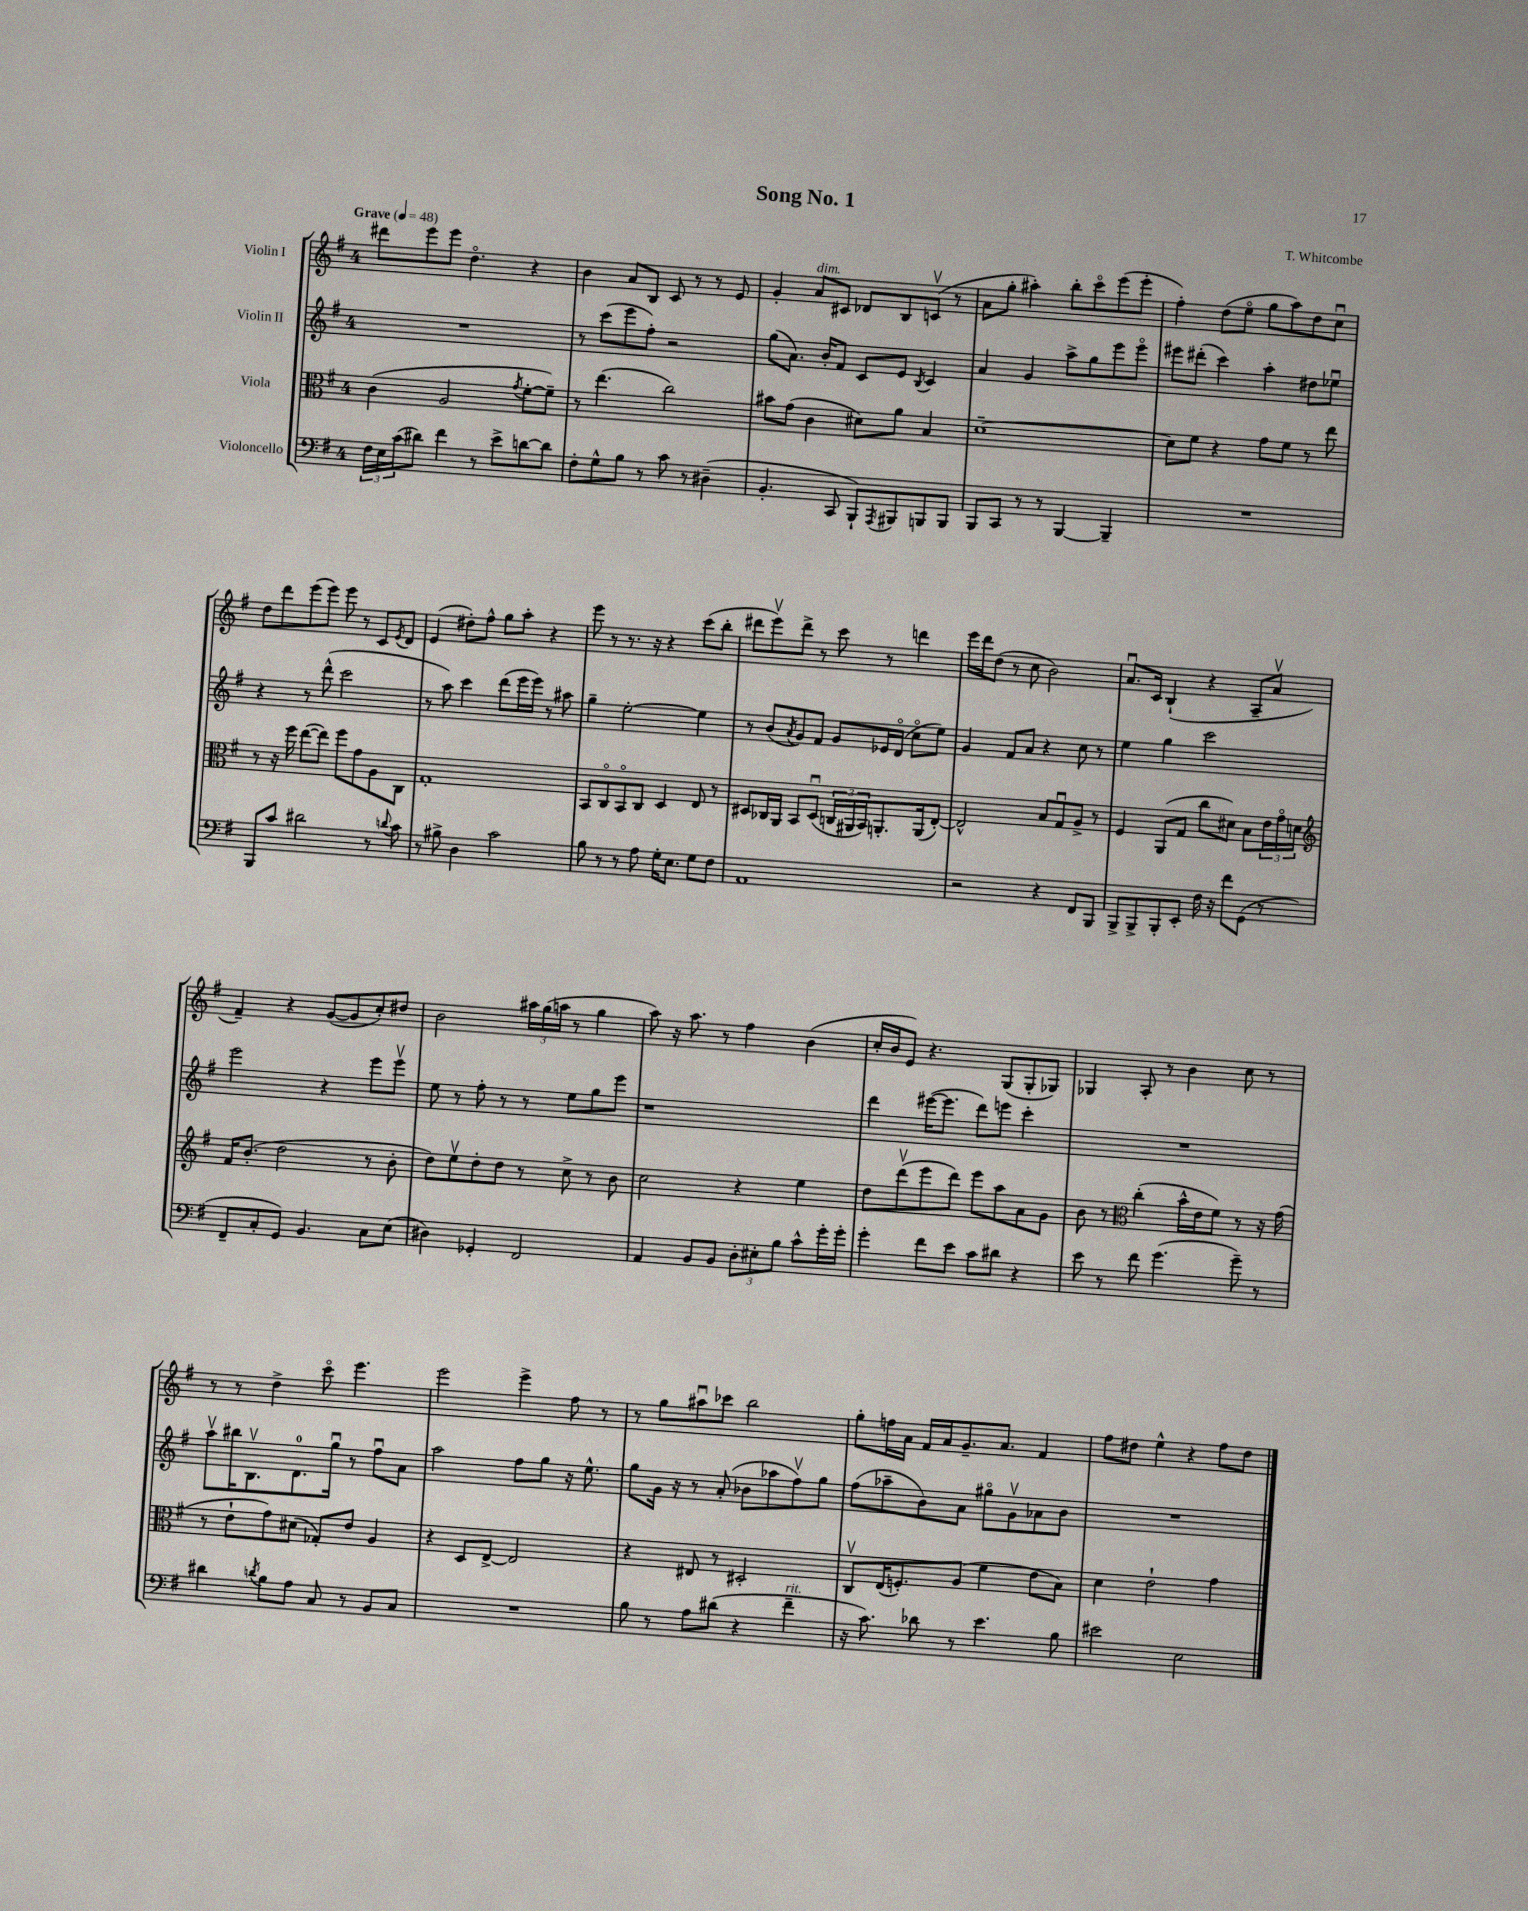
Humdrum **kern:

**kern	**kern	**kern	**kern
*part4	*part3	*part2	*part1
*staff4	*staff3	*staff2	*staff1
*I"Violoncello	*I"Viola	*I"Violin II	*I"Violin I
*clefF4	*clefC3	*clefG2	*clefG2
*k[f#]	*k[f#]	*k[f#]	*k[f#]
*M4/4	*M4/4	*M4/4	*M4/4
*MM48	*MM48	*MM48	*MM48
=1	=1	=1	=1
!	!	!	!LO:TX:a:B:t=Grave
24F#\LL	(4c\	1r	8ddd#X\L
24E\	.	.	.
(24c\J	.	.	.
8d#X\J)	.	.	8eee\
4f#\	2A/	.	8eee\J
.	.	.	4.dd\
8r	.	.	.
8e^\L	.	.	.
.	8qg/	.	.
[8dn\	[8f#'\L	.	4r
8d\J]	8f#~\J])	.	.
=2	=2	=2	=2
8F#'\L	8r	8r	4b\
8G^^\	(4.ee\	(8ccc\L	.
8B\J	.	8eee\	8a/L
8r	.	8ff#'\J)	8B/J
8c\	2cc\)	2r	8c/
8r	.	.	8r
(4D#X~\	.	.	8r
.	.	.	8e/
=3	=3	=3	=3
4.BB'/	8b#X\L	(8gg\L	4g'/
.	(8g\J	8.a\J)	.
!	!	!	!LO:TX:a:i:t=dim.
.	4c\	.	8a/L
.	.	16b'/KL	.
8CC/	.	8f#/J	8c#X/J
8BBB`/L)	8d#X\L)	8c/L	8d-X/L
8qAAA/	.	.	.
8BBB#X/	8a\J	8e/J	8B/
.	.	8qB/	.
8BBBn/	4B/	4c/	(8cnv/J
8BBB/J	.	.	8r
=4	=4	=4	=4
8BBB/L	[1d~	4a/	8a\L
8CC/J	.	.	8gg'\J
8r	.	4g/	4aa#X'\)
8r	.	.	.
[4BBB/	.	8aa^\L	8bb'\L
.	.	8gg\	8ccc\
4BBB~/]	.	8eee\	(8eee\
.	.	8eee\J	8eee'\J
=5	=5	=5	=5
1r	8d\L]	8eee#X\L	4ff#'\)
.	8f#\J	(8ddd#X'\J	.
.	4r	4ccc\)	(8dd\L
.	.	.	8ee\J
.	8g\L	4aa'\	8gg\L
.	8f#\J	.	8aa\)
.	8r	8dd#X\L	8dd\
.	8ee\	8ee-Xu\J	8ccu\J
!!LO:LB:g=z
=6	=6	=6	=6
8BBB/L	8r	4r	8dd\L
8c/J	16r	.	8ddd\
.	16ff#\	.	.
2d#X\	([8ee\L	8r	(8eee\
.	8ee\J])	(8ddd^^\	8eee\J)
.	8ff#\L	2ccc\	8eee\
.	8g\	.	8r
8r	8A\	.	8c/L
8qqdn/	.	.	8qe/
8c\	8C\J	.	8d/J
=7	=7	=7	=7
8r	1G'	8r	(4e/
8B#X^\	.	8aa\)	.
4D\	.	4ccc\	8dd#X'\L)
.	.	.	8ff#^^\J
2c\	.	(8ddd\L	8gg\L
.	.	16eee\L	8aa'\J
.	.	16eee\JJ)	.
.	.	8r	4r
.	.	8aa#X\	.
=8	=8	=8	=8
8B\	8BB/L	4gg~\	8eee\
8r	8C/	.	8r
8r	8BB/	[2ee'\	8.r
8A\	8C/J	.	.
.	.	.	16r
16G'\KL	4D/	.	4r
8.E\J	.	.	.
8G\L	8E/	4ee\]	(8ccc\L
8F#\J	8r	.	8bb'\J
=9	=9	=9	=9
1AA	8D#X/L	8r	8ddd#X\L
.	16C-X/L	(8b/L	8eeev\)
.	16AA/JJ	.	.
.	.	8qa/	.
.	8BB/L	8g/)	8ddd#^\J
.	(8D#u/J	8f#/J	8r
.	24Cn/LL	8g/L	8ccc\
.	24AA#X/	.	.
.	24BB/J)	.	.
.	8.AAn'/	16e-X/L	8r
.	.	(16d/JJ	.
.	.	8cc\L	4dddn\
.	(16AA/k	.	.
.	[8E'/J)	8ee\J)	.
=10	=10	=10	=10
2r	2E^^/]	4g/	16eee\LL
.	.	.	16ddd\J
.	.	.	(8dd\J
.	.	8f#/L	8r
.	.	8a/J	8cc\
4r	8B/L	4r	2b\)
.	8Gu/	.	.
8FF#/L	8A^/J	8cc\	.
8BBB/J	8r	8r	.
=11	=11	=11	=11
8BBB^/L	4F#/	4ee\	8.au/L
8BBB^/	.	.	.
.	.	.	16c/Jk
8BBB'/	(8AA/L	4gg\	(4B`/
8EE'/J	8G/J	.	.
16F#\	8cc\L	2ccc\	4r
16r	.	.	.
8f#\L	8d#X\J)	.	.
(8GG\J	8B\L	.	8A~/L
8r	24e\L	.	8av/J
.	24g\	.	.
.	24dn\JJ	.	.
!!LO:LB:g=z
=12	=12	=12	=12
*	*clefG2	*	*
8FF#~/L	16f#/KL	2eee\	4f#~/)
.	(8.b'/J	.	.
8C'/	.	.	.
8GG/J)	2dd\	.	4r
4.BB/	.	.	.
.	.	4r	([8g/L
.	.	.	8g/]
8C\L	8r	8eee\L	8cc'/)
(8E\J	8b'\	8eeev\J	8dd#X/J
=13	=13	=13	=13
4D#X\)	8dd\L)	8ee\	2b\
.	8eev\	8r	.
4GG-X'/	8dd'\	8ff#'\	.
.	8dd\J	8r	.
2FF#/	8r	8r	24aa#X\LL
.	.	.	(24gg\
.	.	.	24aan\JJ
.	8cc^\	8ee\L	8r
.	8r	8gg\	4gg\
.	8b\	8eee\J	.
=14	=14	=14	=14
4AA/	2cc\	1r	8aa\)
.	.	.	16r
.	.	.	8.aa\
8BB/L	.	.	.
8BB/J	.	.	8r
12D'\L	4r	.	4ff#\
12E#X'\	.	.	.
12B\J	.	.	.
8c^^\L	4ee\	.	(4b\
16g'\L	.	.	.
16g'\JJ	.	.	.
=15	=15	=15	=15
4g'\	8dd\L	4ddd\	16cc'/LL
.	.	.	16b/J
.	(8dddv\	.	8e/J)
8f#\L	8eee\	([16eee#X\KL	4.r
.	.	8.eee#\J]	.
8e\J	8ddd\J)	.	.
8c\L	8eee\L	8ddd\L)	.
8d#X\J	8aa\	8eeen\J	(8G/L
4r	8a\	4ccc'\	8G'/
.	8g\J	.	8G-X/J)
=16	=16	=16	=16
8e\	8b\	1r	4G-X/
8r	8r	.	.
*	*clefC3	*	*
8f#\	(4cc'\	.	8A'/
(4.g\	.	.	8r
.	16b^^\LL	.	4b\
.	16e\J	.	.
.	8f#\J)	.	.
8g~\)	8r	.	8cc\
8r	16r	.	8r
.	(16g\	.	.
!!LO:LB:g=z
=17	=17	=17	=17
4d#X\	8r	8aav\L	8r
.	8e`\L	16bb#X\K	8r
.	.	8.Bv\	.
8qdn/	.	.	.
8B\L	8g\)	.	4dd^\
8A\J	(8d#X\J	8.d\	.
8C/	8G-X'/L)	.	8ccc\
.	.	16ggu\Jk	.
8r	8e/J	8r	4.eee\
8BB/L	4A/	8ff#u\L	.
8C/J	.	8a\J	.
=18	=18	=18	=18
1r	4r	2aa\	2eee\
.	8D/L	.	.
.	[8E^/J	.	.
.	2E/]	8ff#\L	4eee^\
.	.	8gg\J	.
.	.	16r	8ff#\
.	.	8.ee^^\	.
.	.	.	8r
=19	=19	=19	=19
8B\	4r	8gg\L	8r
8r	.	16g\Jk	8gg\L
.	.	16r	.
8A\L	8E#X/	8r	8aa#Xu\
(8d#X\J	8r	(8a'/	8ccc-X\J
4r	2D#X'/	8b-X\L	2bb\
.	.	8aa-X\	.
!LO:TX:a:i:t=rit.	!	!	!
4f#~\	.	8ff#v\)	.
.	.	8gg\J	.
=20	=20	=20	=20
16r	8Cv/L	(8ff#\L	8gg'\L
8.c\)	.	.	.
.	(16E/K	8aa-X~\	16ffn\L
.	8.Fn'/)	.	16a\JJ
8d-X\	.	8b\)	16f#/LL
.	.	.	16a/J
8r	(8A/J	8a\J	8.g~/
4.e\	4f#\	8gg#X\L	.
.	.	.	8.a/J
.	.	8gv\	.
.	8e\L	8a-X\	4f#/
8B\	8B\J)	8b\J	.
=21	=21	=21	=21
2e#X\	4d\	1r	8ff#\L
.	.	.	8dd#X\J
.	2e`\	.	4ee^^\
2E\	.	.	4r
.	4g\	.	8ff#\L
.	.	.	8dd#\J
==	==	==	==
*-	*-	*-	*-
